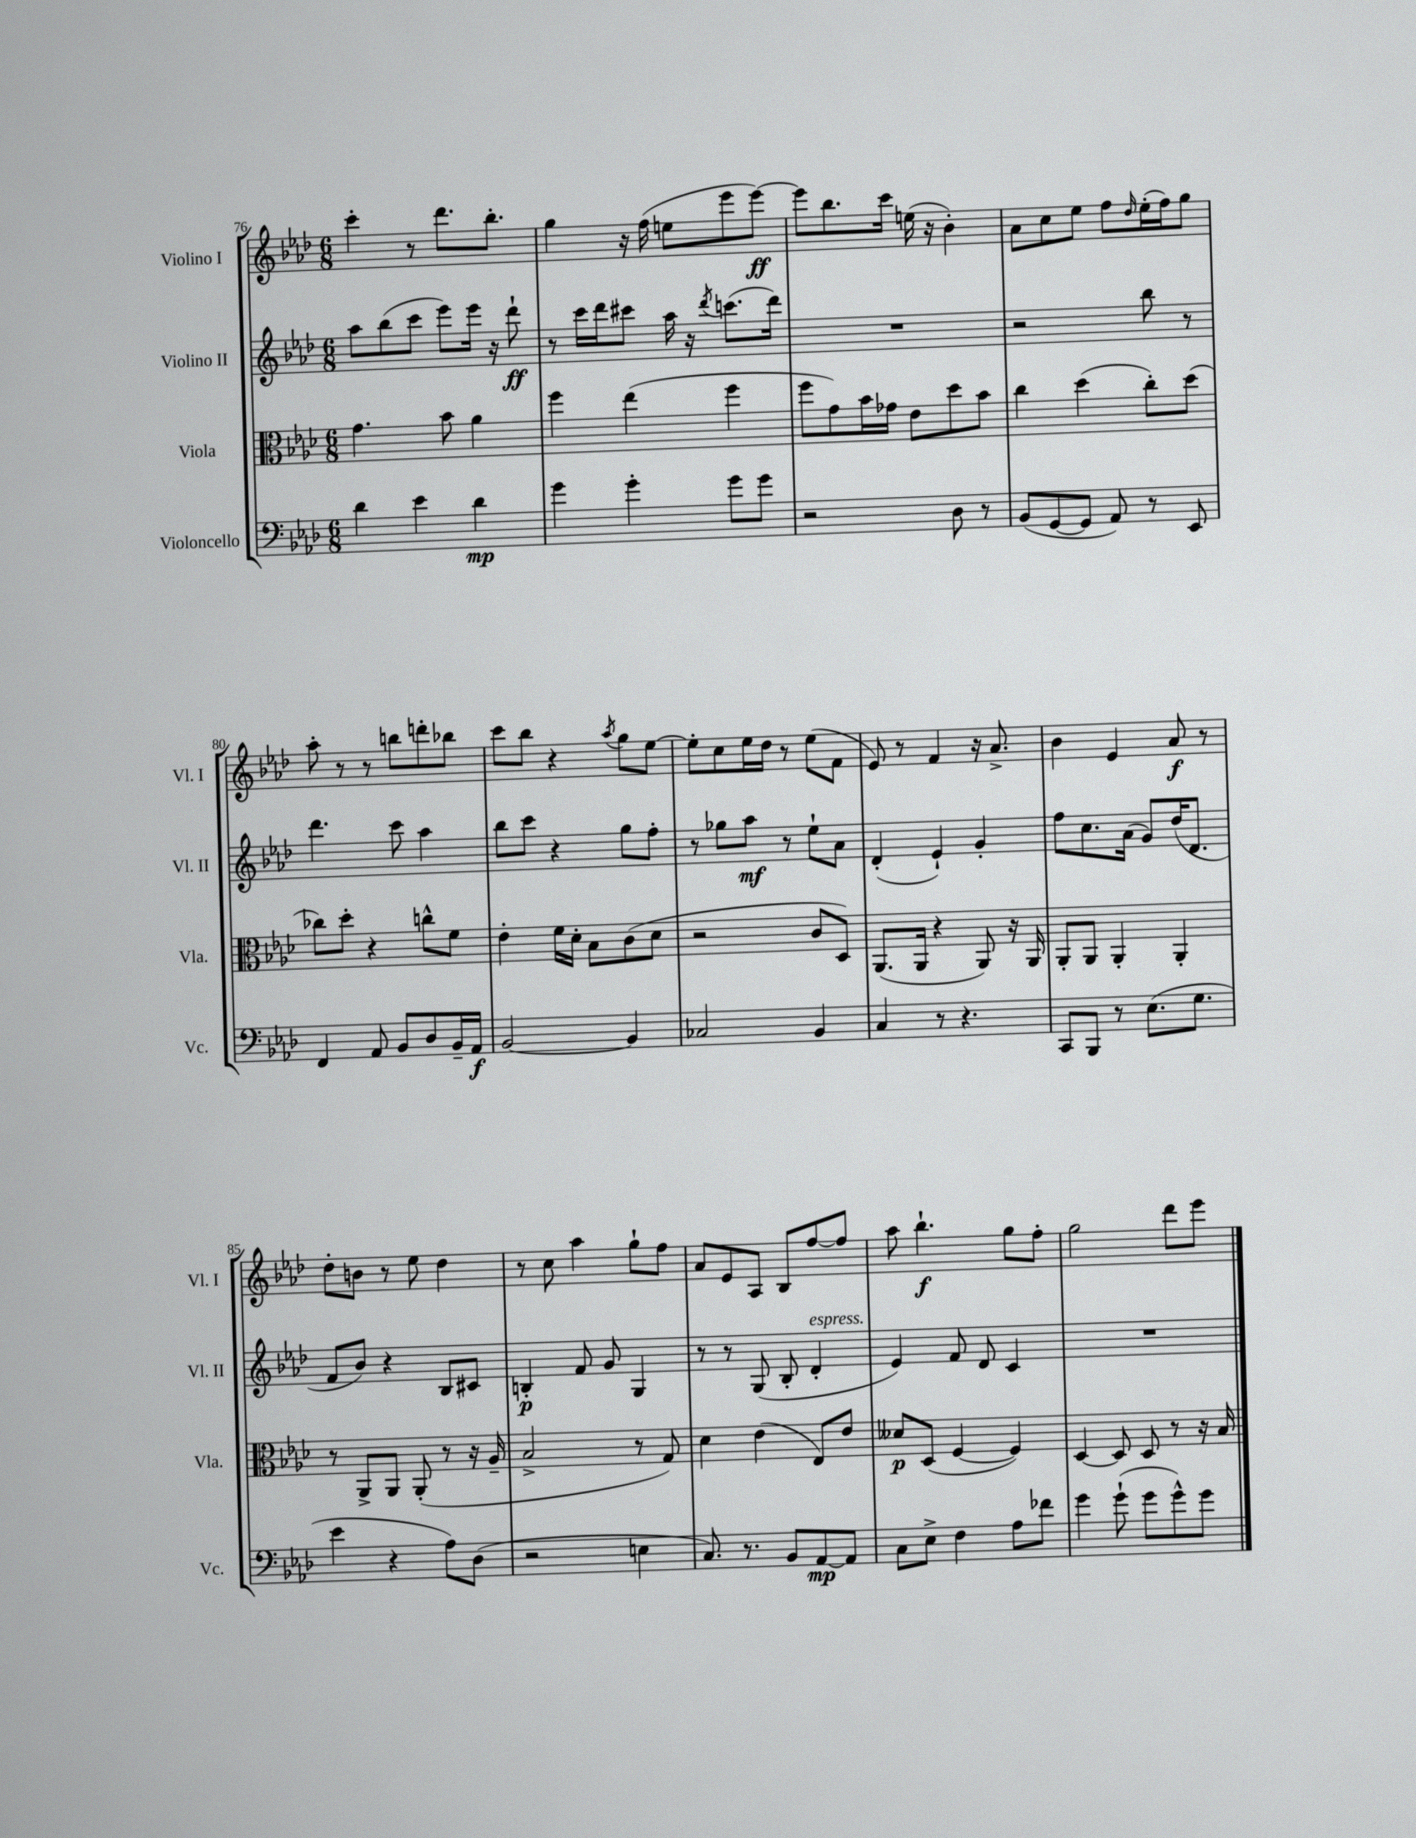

**kern	**kern	**kern	**kern
*staff4	*staff3	*staff2	*staff1
*clefF4	*clefC3	*clefG2	*clefG2
*k[b-e-a-d-]	*k[b-e-a-d-]	*k[b-e-a-d-]	*k[b-e-a-d-]
*M6/8	*M6/8	*M6/8	*M6/8
4d-	4.g	8aa-	4ccc'
.	.	(8bb-	.
4e-	.	8ccc	8r
.	8b-	8eee-)	8.ddd-
4d-	4a-	16eee-	.
.	.	16r	8.bb-'
.	.	8ddd-`	.
=	=	=	=
4g	4ff	8r	4gg
.	.	16ccc	.
.	.	16ddd-	.
4g'	(4ee-	8ccc#	16r
.	.	.	(16ff
.	.	16aa-	8ee
.	.	16r	.
.	.	8qddd-	.
8g	4ff	(8.ccc	8eee-
8g	.	.	[8eee-)
.	.	16ddd-)	.
=	=	=	=
2r	8ff	2.r	8eee-]
.	8g)	.	8.bb-
.	16b-	.	.
.	16g-	.	16ccc
.	8e-	.	(16ee
.	.	.	16r
8D-	8dd-	.	4b-')
8r	8b-	.	.
=	=	=	=
(8BB-	4cc	2r	8a-
[8GG	.	.	8cc
8GG]	(4dd-	.	8ee-
8AA-)	.	.	8ff
.	.	.	16qqdd-
8r	8cc')	8bb-	(16ee-'
.	.	.	16ff)
8EE-	(8dd-	8r	8gg
=	=	=	=
4FF	8cc-)	4.ddd-	8aa-'
.	8dd-'	.	8r
8AA-	4r	.	8r
8BB-	.	8ccc	8bb
8D-	8cc^^	4aa-	8ddd'
16BB-~	8f	.	8bb-
16AA-	.	.	.
=	=	=	=
[2BB-	4e-'	8bb-	8ccc
.	.	8ccc	8bb-
.	16f	4r	4r
.	16d-'	.	.
.	8B-	.	.
.	.	.	8qaa-
4BB-]	(8c	8gg	8gg
.	8d-	8ff'	[8ee-
=	=	=	=
2C-	2r	8r	8ee-']
.	.	8gg-	8cc
.	.	8aa-	16ee-
.	.	.	16dd-
.	.	8r	8r
4BB-	8c	8ee-`	(8ee-
.	8D-)	8a-	8f
=	=	=	=
4C	(8.AA-	(4d-'	8e-)
.	.	.	8r
.	16AA-	.	.
8r	4r	4e-`)	4f
4.r	.	.	.
.	8AA-)	4g'	16r
.	.	.	8.a-^
.	16r	.	.
.	16AA-	.	.
=	=	=	=
8CC	8AA-'	8ff	4b-
8BBB-	8AA-	8.cc	.
8r	4AA-'	.	4e-
.	.	(16a-	.
(8.E-	.	8g)	.
.	4AA-'	(16dd-	8a-
8.G	.	8.d-	.
.	.	.	8r
=	=	=	=
4e-	8r	8f	8dd-'
.	8AA-^	8b-)	8b
4r	8AA-	4r	8r
.	(8AA-'	.	8ee-
8A-)	8r	8B-	4dd-
(8D-	16r	8c#	.
.	16A-~	.	.
=	=	=	=
2r	2B-^	4B'	8r
.	.	.	8cc
.	.	8f	4aa-
.	.	8g	.
4E	8r	4G	8gg`
.	8G)	.	8ff
=	=	=	=
8.C)	4d-	8r	8a-
.	.	8r	8e-
8.r	.	.	.
.	(4e-	(8G	8A-
8BB-	.	8B-'	8B-
[8AA-	8E-)	4d-'	[8ff
8AA-]	8e-	.	8ff]
=	=	=	=
8C	8d--	4e-)	8aa-
8E-^	(8D-	.	4.bb-`
4F	[4F	8f	.
.	.	8d-	.
8A-	4F])	4c	8gg
8f-	.	.	8ff'
=	=	=	=
4g	[4D-	2.r	2gg
(8g`	8D-]	.	.
8g	8D-	.	.
8g^^)	8r	.	8ddd-
8g	16r	.	8eee-
.	16B-	.	.
==	==	==	==
*-	*-	*-	*-
